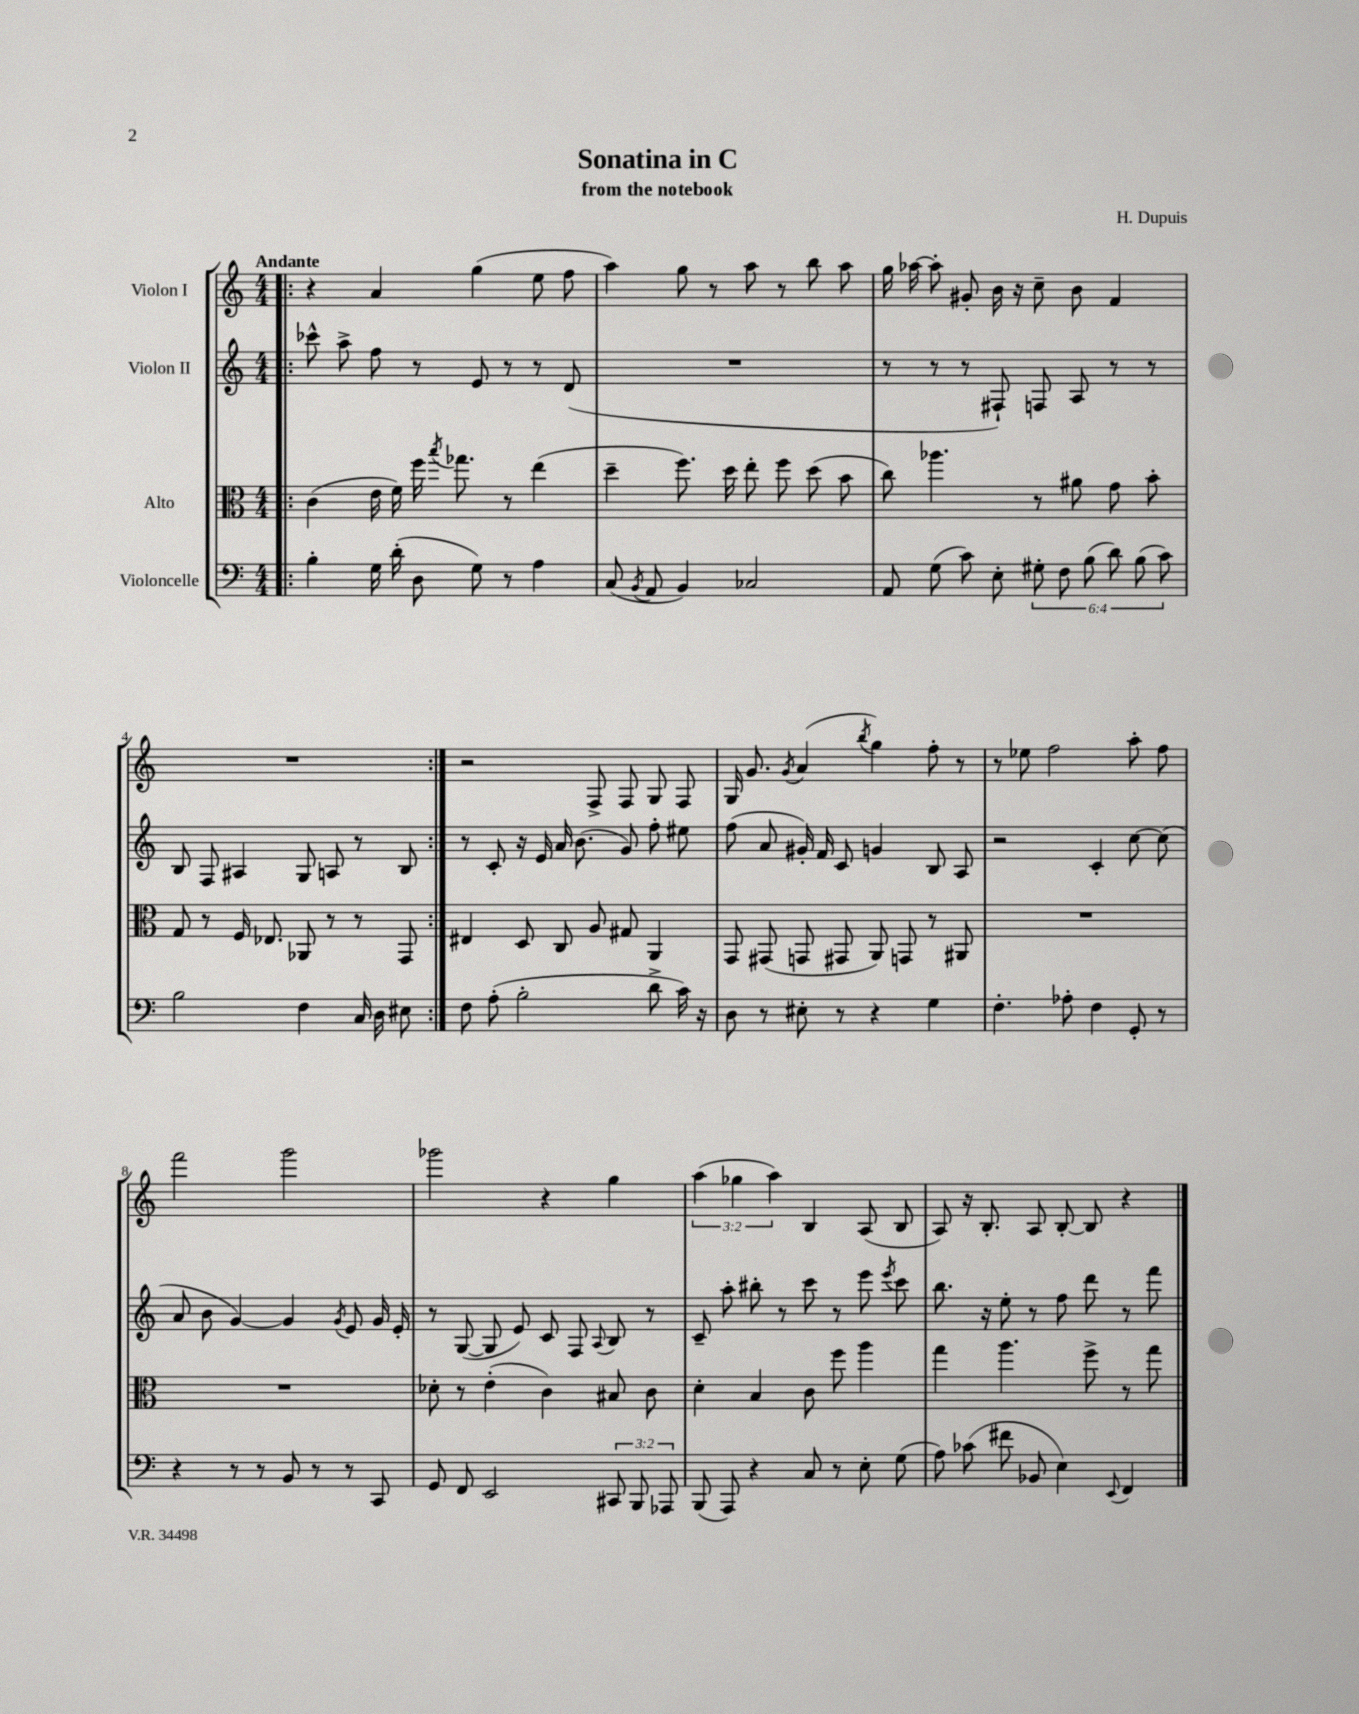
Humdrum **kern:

**kern	**kern	**kern	**kern
*staff4	*staff3	*staff2	*staff1
*clefF4	*clefC3	*clefG2	*clefG2
*k[]	*k[]	*k[]	*k[]
*M4/4	*M4/4	*M4/4	*M4/4
=!|:	=!|:	=!|:	=!|:
4B'	(4c	8ccc-^^	4r
.	.	8aa^	.
16G	16e	8ff	4a
(16d'	16f)	.	.
8D	16ff	8r	.
.	8qbb	.	.
.	8.gg-	.	.
8G)	.	8e	(4gg
8r	8r	8r	.
4A	(4ee	8r	8ee
.	.	(8d	8ff
=	=	=	=
(8C	4dd~	1r	4aa)
8qBB	.	.	.
8AA	.	.	.
4BB)	8.ff)	.	8gg
.	.	.	8r
.	16dd	.	.
2C-	8ee'	.	8aa
.	8ff	.	8r
.	(8dd	.	8bb
.	8b	.	8aa
=	=	=	=
8AA	8cc)	8r	16gg
.	.	.	[16aa-
(8G	4.aa-	8r	8aa-']
8c)	.	8r	8g#'
8E'	.	8F#`)	16b
.	.	.	16r
12G#'	8r	8F	8cc~
12F	.	.	.
.	8a#	8A	8b
(12B	.	.	.
12d)	8g	8r	4f
(12B	.	.	.
.	8b'	8r	.
12c)	.	.	.
=	=	=	=
2B	8G	8B	1r
.	8r	8F	.
.	16F	4A#	.
.	8.E-	.	.
4F	8AA-	8G	.
.	8r	8A	.
16C	8r	8r	.
16D	.	.	.
8E#	8GG	8B	.
=:|!	=:|!	=:|!	=:|!
8F	4E#	8r	2r
(8A'	.	8c'	.
2B'	8D	16r	.
.	.	16e	.
.	8C	16a	.
.	.	(8.b	.
.	8A	.	8F^
.	8G#	8g)	8F
8d^	4AA	8ff'	8G
16c)	.	8ee#	8F
16r	.	.	.
=	=	=	=
8D	8GG	(8ff	16G
.	.	.	8.g
8r	(8GG#	8a	.
.	.	.	8qg
8E#'	8GG	16g#')	(4a
.	.	16f	.
8r	8GG#	8c	.
.	.	.	8qbb
4r	8AA)	4g	4gg)
.	8GG	.	.
4G	8r	8B	8ff'
.	8AA#	8A	8r
=	=	=	=
4.F'	1r	2r	8r
.	.	.	8ee-
.	.	.	2ff
8A-'	.	.	.
4F	.	4c'	.
8GG'	.	[8cc	8aa'
8r	.	(8cc]	8ff
=	=	=	=
4r	1r	8a	2fff
.	.	8b	.
8r	.	[4g)	.
8r	.	.	.
8BB	.	4g]	2ggg
8r	.	.	.
.	.	8qg	.
8r	.	8e	.
8CC	.	16g	.
.	.	16e'	.
=	=	=	=
8GG	8d-'	8r	2ggg-
8FF	8r	([8G	.
2EE	(4e'	8G]	.
.	.	8e)	.
.	4c)	8c	4r
.	.	8F	.
.	.	8qqA	.
12CC#	8B#	8B	4gg
12BBB	.	.	.
.	8c	8r	.
12AAA-	.	.	.
=	=	=	=
(8BBB	4d'	8c~	(6aa
8AAA)	.	8aa'	.
.	.	.	6gg-
4r	4B	8bb#'	.
.	.	.	6aa)
.	.	8r	.
8C	8c	8ccc	4B
8r	8ff	8r	.
8E'	4aa	8eee	(8A
.	.	8qeee	.
(8G	.	8ccc	8B
=	=	=	=
8A)	4gg	8.bb	8A)
(8c-	.	.	16r
.	.	16r	8.B'
8f#	4.aa	8ee'	.
8BB-	.	8r	8A
4E)	.	8ff	[8B'
.	8ff^	8ddd	8B]
8qqEE	.	.	.
4FF	8r	8r	4r
.	8gg	8fff	.
==	==	==	==
*-	*-	*-	*-
